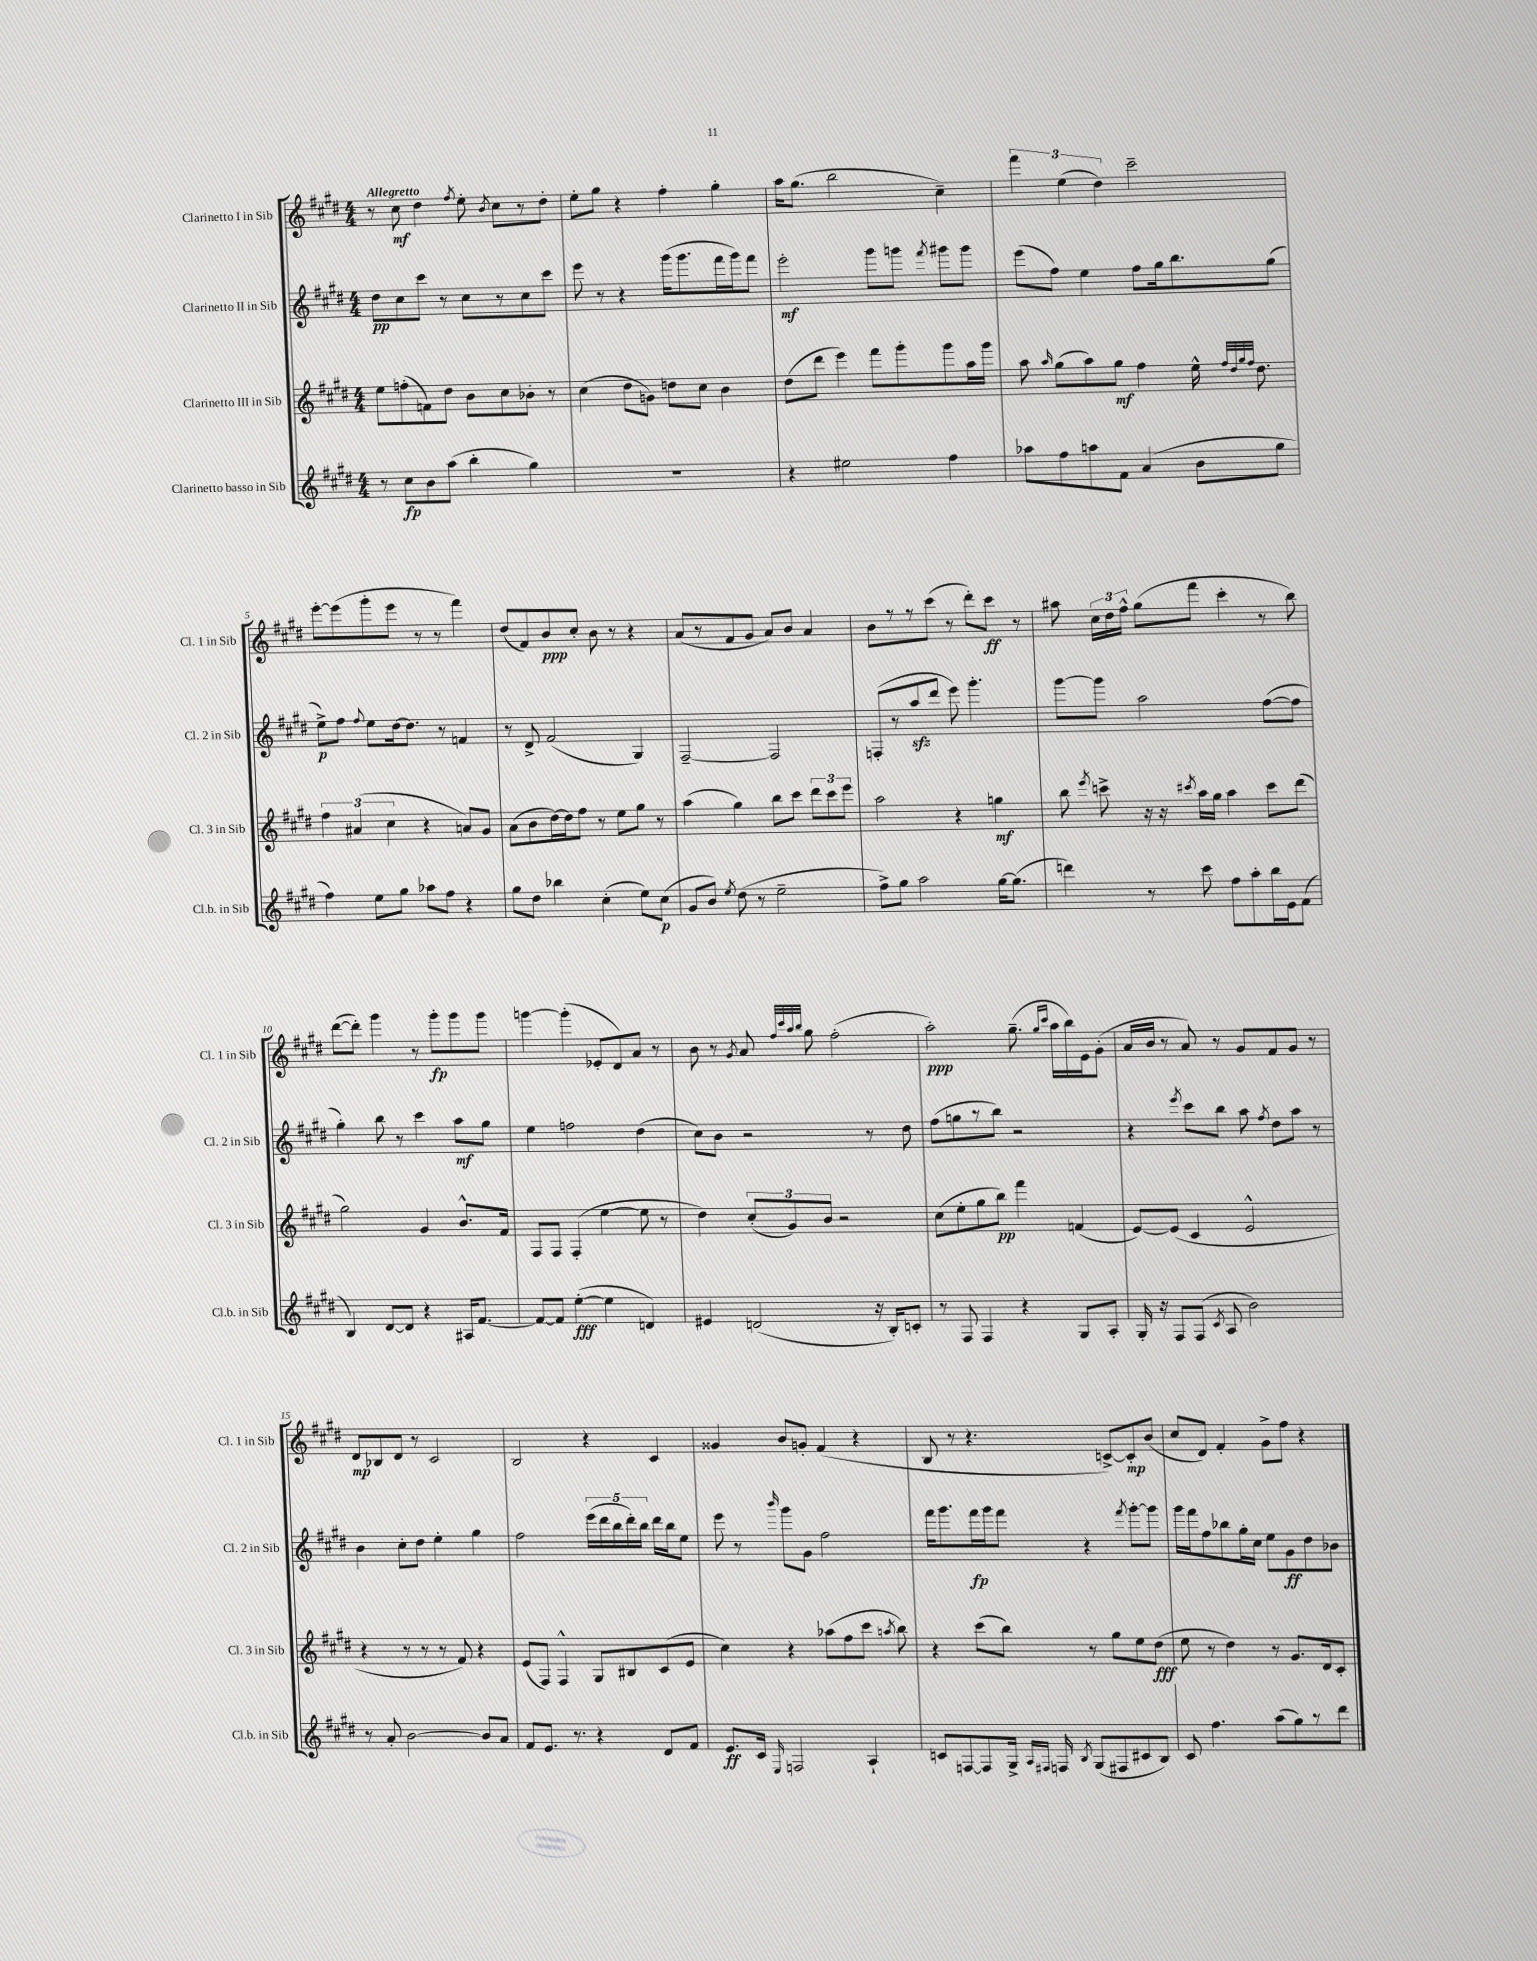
<<
\new StaffGroup <<
\new Staff = "s0" \with { instrumentName = "Clarinetto I in Sib" shortInstrumentName = "Cl. 1 in Sib" } {
    \clef treble \key e \major \numericTimeSignature \time 4/4 \tempo "Allegretto"
    \autoBeamOff r8 cis''8\mf dis''4 \acciaccatura { fis''8 } e''8-. \acciaccatura { b'8 } cis''8[ r8 dis''8]-. |
    e''8[-. gis''8] r4 fis''4-. gis''4-. |
    a''16[ gis''8.]( b''2 cis''4--) |
    \tuplet 3/2 { fis'''4 e''4( dis''4) } cis'''2-- |
    e'''8[~-. e'''8( gis'''8-. e'''8] r8 r8 fis'''4) |
    dis''8[( fis'8) b'8\ppp cis''8]-. b'8 r8 r4 |
    a'8[( r8 fis'8 gis'8] a'8[) b'8] a'4 |
    b'8[ r8 r8 cis'''8]( r8 dis'''8[-.) cis'''8]\ff r8 |
    ais''8 \tuplet 3/2 { cis''16[ dis''16 fis''16]-^ } gis''8[( fis'''8] cis'''4-. r8 b''8) |
    dis'''8[~( dis'''8]-.) gis'''4 r8 gis'''8[-.\fp gis'''8 gis'''8] |
    g'''4~ g'''4-.( ees'8[-. dis'8) a'8] r8 |
    b'8 r8 \acciaccatura { gis'8 } a'8 \grace { fis''32[ cis'''32 a''32 b''32] } gis''8 fis''2-.( |
    a''2-.\ppp) gis''8.--( \grace { gis''16[ cis'''16] } a''16[ b''16) e'16 gis'8]-.( |
    a'16[ b'16] r8 a'8) r8 gis'8[ fis'8 gis'8] r8 |
    dis'8[\mp bes8 dis'8] r8 cis'2 |
    b2 r4 cis'4 |
    gisis'4 b'8[ g'8]-. fis'4( r4 |
    b8 r8 r4. c'8[~->) c'8-.\mp b'8]( |
    cis''8[ dis'8]) fis'4-. gis'8[-> fis''8] r4 \bar "|." |
}
\new Staff = "s1" \with { instrumentName = "Clarinetto II in Sib" shortInstrumentName = "Cl. 2 in Sib" } {
    \clef treble \key e \major \numericTimeSignature \time 4/4
    \autoBeamOff dis''8[\pp cis''8 cis'''8] r8 cis''8[ r8 cis''8 cis'''8] |
    e'''8 r8 r4 gis'''16[( gis'''8. fis'''16 gis'''16) fis'''8] |
    e'''2-.\mf gis'''8[ g'''8] \acciaccatura { fis'''8 } gis'''8[ gis'''8] |
    e'''8[( fis''8]) e''4 fis''8[ gis''16 b''8. gis''8]( |
    e''8[->\p) fis''8] \appoggiatura { fis''8 } e''8[ dis''16~ dis''8.] r8 f'4 |
    r8 dis'8-> fis'2( gis4) |
    fis2~-- fis2 |
    f8[-.( r8 a''8\sfz dis'''8] e'''8) gis'''4.-. |
    gis'''8[~ gis'''8] a''2 fis''8[~( fis''8] |
    gis''4-.) b''8 r8 cis'''4 a''8[\mf gis''8] |
    e''4 f''2 dis''4( |
    cis''8[) b'8] r2 r8 dis''8 |
    fis''8[( g''8 r8 b''8]) r2 |
    r4 \acciaccatura { e'''8 } cis'''8[ b''8] a''8 \acciaccatura { fis''8 } dis''8[ a''8] r8 |
    b'4 cis''8[-. dis''8] e''4-. gis''4 |
    fis''2 \tuplet 5/4 { e'''16[( dis'''16 b''16 dis'''16-.) b''16] } dis'''16[ b''16 e''8] |
    e'''8 r8 \grace { b'''16 } gis'''8[ gis'8] fis''2 |
    fis'''16[ gis'''8. fis'''16\fp gis'''16 fis'''8] r4 \acciaccatura { fis'''8 } gis'''8[~-. gis'''8] |
    gis'''16[ fis'''16 fis''8 bes''8 gis''16-. cis''16] e''8[ gis'8\ff dis''8 bes'8] \bar "|." |
}
\new Staff = "s2" \with { instrumentName = "Clarinetto III in Sib" shortInstrumentName = "Cl. 3 in Sib" } {
    \clef treble \key e \major \numericTimeSignature \time 4/4
    \autoBeamOff e''8[ f''8-.( f'8) dis''8] b'8[ cis''8 bes'8]-. r8 |
    cis''4( dis''8[ g'8]) d''8[ cis''8] b'4 |
    dis''8[( dis'''8] e'''4) fis'''8[ gis'''8-. gis'''8 a''16 gis'''16] |
    a''8 \grace { a''16 } gis''8[( a''8) gis''8]\mf fis''4 e''16-^ \grace { fis''32[ dis''32 gis''32 fis''32] } dis''8. |
    \tuplet 3/2 { fis''4 ais'4( cis''4 } r4 a'8[) gis'8] |
    a'8[( b'8 dis''16~) dis''16 fis''8] r8 e''8[ gis''8] r8 |
    a''4( gis''4) b''8[ cis'''8] \tuplet 3/2 { dis'''8[ cis'''8 e'''8] } |
    a''2 r4 g''4\mf |
    b''8 \acciaccatura { e'''8 } c'''8-> r16 r16 \acciaccatura { cis'''8 } a''16[ gis''16] a''4 cis'''8[ dis'''8]( |
    gis''2) gis'4 b'8.[-^ fis'16] |
    fis8[ fis8] fis4-.( e''4~ e''8 r8 |
    dis''4) \tuplet 3/2 { cis''8[-.( gis'8) b'8] } r2 |
    cis''8[( e''8-. gis''8 b''8]\pp) fis'''4 f'4( |
    e'8[~) e'8]( cis'4 e'2-^ |
    r4 r8 r8 r8 fis'8) r4 |
    e'8[( fis8]) fis4-^ gis8[ bis8 cis'8( e'8] |
    cis''4) r4 aes''8[( fis''8 cis'''8] \acciaccatura { a''8 } b''8) |
    r4 cis'''8[( b''8]) r8 gis''8[ e''8 dis''8]\fff( |
    e''8 r8 dis''4) r8 gis'8.[ dis'16 cis'8]-. \bar "|." |
}
\new Staff = "s3" \with { instrumentName = "Clarinetto basso in Sib" shortInstrumentName = "Cl.b. in Sib" } {
    \clef treble \key e \major \numericTimeSignature \time 4/4
    \autoBeamOff r8 cis''8[\fp b'8 a''8]( b''4-. gis''4) |
    R1 |
    r4 eis''2 fis''4 |
    aes''8[ fis''8 a''8 fis'8] a'4( b'8[ gis''8] |
    fis''4) e''8[ gis''8] aes''8[ fis''8] r4 |
    gis''8[ dis''8] bes''4 cis''4-.( e''8[) cis''8]\p( |
    gis'8[ b'8]) \acciaccatura { e''8 } dis''8( r8 e''2-- |
    fis''8[->) gis''8] a''2 gis''16[~ gis''8.]( |
    d'''4) r8 cis'''8 fis''8[ a''8-. b''16 e'16 fis'8]( |
    b4) dis'8[~ dis'8] r4 ais16[ fis'8.]~ |
    fis'8[~ fis'8] e''4~-.\fff( e''4 d'4) |
    eis'4 d'2( r16 b16[-.) c'8]-. |
    r8 fis8 fis4 r4 gis8[ a8]-. |
    gis16-. r16 fis8[ fis8]( \acciaccatura { cis'8 } a8 b'2) |
    r8 a'8-. b'2~ b'8[ a'8] |
    fis'8[ e'8.] r8. r4 dis'8[ fis'8] |
    e'8.[\ff cis'16] \grace { e16 } f2 a4-! |
    c'8[ f8~ f8 gis16]-> \grace { a16[ fis16] } f16 \acciaccatura { b8 } gis8[( fis8 cis'8 b8]) |
    cis'8 fis''4. a''8[( gis''8) r8 dis'''8] \bar "|." |
}
>>
>>
